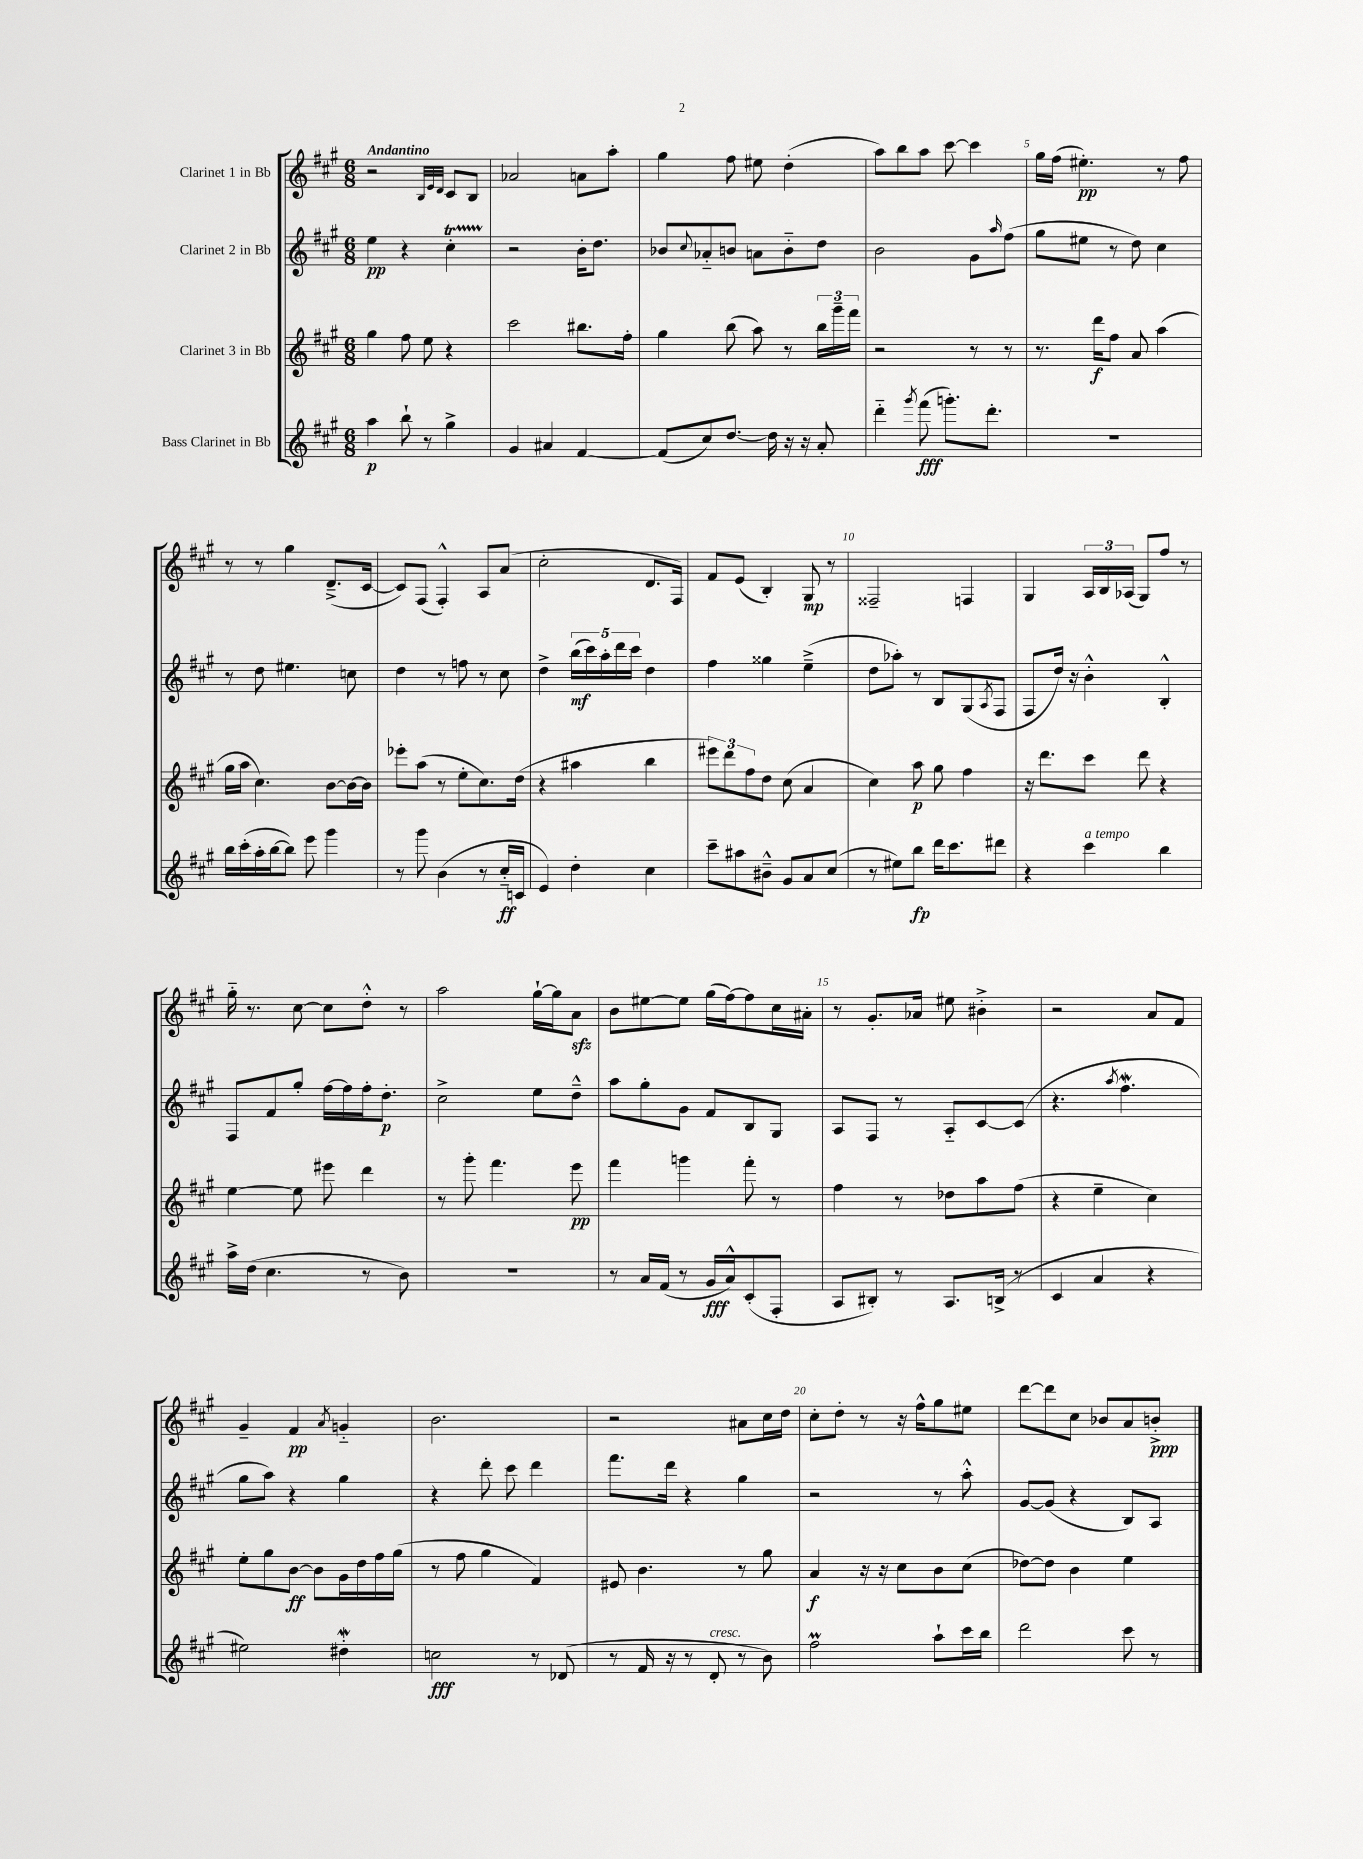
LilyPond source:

<<
\new StaffGroup <<
\new Staff = "s0" \with { instrumentName = "Clarinet 1 in Bb" } {
    \clef treble \key a \major \numericTimeSignature \time 6/8 \tempo "Andantino"
    r2 \grace { b32 e'32 d'32 } cis'8 b8 |
    aes'2 a'8 a''8-. |
    gis''4 fis''8 eis''8 d''4-.( |
    a''8) b''8 a''8 cis'''8~ cis'''4 |
    gis''16 fis''16( eis''4.-.\pp) r8 fis''8 |
    r8 r8 gis''4 d'8.--->( cis'16~ |
    cis'8) fis8( fis4-.-^) a8 a'8( |
    cis''2-. d'8. fis16) |
    fis'8 e'8( b4-.) gis8\mp r8 |
    fisis2-- f4 |
    gis4 \tuplet 3/2 { a16 b16 aes16( } gis8) fis''8 r8 |
    gis''16-_ r8. cis''8~ cis''8 d''8-.-^ r8 |
    a''2 gis''16~-! gis''16 a'8\sfz |
    b'8 eis''8~ eis''8 gis''16( fis''16~) fis''8 cis''16 ais'16-. |
    r8 gis'8.-. aes'16 eis''8 bis'4-.-> |
    r2 a'8 fis'8 |
    gis'4-- fis'4\pp \acciaccatura { a'8 } g'4-_ |
    b'2. |
    r2 ais'8 cis''16 d''16 |
    cis''8-. d''8-. r8 r16 fis''16-^ gis''8 eis''8 |
    d'''8~ d'''8 cis''8 bes'8 a'8 b'8-.->\ppp \bar "|." |
}
\new Staff = "s1" \with { instrumentName = "Clarinet 2 in Bb" } {
    \clef treble \key a \major \numericTimeSignature \time 6/8
    e''4\pp r4 cis''4-.\startTrillSpan |
    r2\stopTrillSpan b'16-. d''8. |
    bes'8 \appoggiatura { cis''8 } aes'8-_ b'8 a'8 b'8-_ d''8 |
    b'2 gis'8 \grace { a''16 } fis''8( |
    gis''8 eis''8 r8 d''8) cis''4 |
    r8 d''8 eis''4. c''8 |
    d''4 r8 f''8 r8 cis''8 |
    d''4-> \tuplet 5/4 { b''16\mf( cis'''16) a''16-. d'''16 cis'''16 } d''4 |
    fis''4 gisis''4 e''4--->( |
    d''8 aes''8-.) r8 b8 gis8( \acciaccatura { a8 } fis8 |
    fis8 d''16) r16 b'4-.-^ b4-.-^ |
    fis8 fis'8 gis''8-. fis''16~ fis''16 fis''16-. d''8.-.\p |
    cis''2-> e''8 d''8---^ |
    a''8 gis''8-. gis'8 fis'8 b8 gis8 |
    a8 fis8 r8 a8-_ cis'8~ cis'8( |
    r4. \acciaccatura { a''8 } fis''4.\mordent |
    gis''8 a''8) r4 gis''4 |
    r4 d'''8-. cis'''8 d'''4 |
    fis'''8. d'''16 r4 gis''4 |
    r2 r8 a''8-.-^ |
    gis'8~ gis'8( r4 b8) a8 \bar "|." |
}
\new Staff = "s2" \with { instrumentName = "Clarinet 3 in Bb" } {
    \clef treble \key a \major \numericTimeSignature \time 6/8
    gis''4 fis''8 e''8 r4 |
    cis'''2 bis''8. fis''16-. |
    gis''4 b''8( a''8) r8 \tuplet 3/2 { b''16 gis'''16-- fis'''16 } |
    r2 r8 r8 |
    r8. d'''16\f fis''8 a'8 a''4( |
    gis''16 a''16 cis''4.) b'8~ b'16~ b'16 |
    ees'''8-. a''8( r8 e''8-. cis''8.) d''16( |
    r4 ais''4 b''4 |
    \tuplet 3/2 { eis'''8) d'''8 fis''8 } d''8 cis''8( a'4 |
    cis''4) a''8\p gis''8 fis''4 |
    r16 d'''8. cis'''8 d'''8 r4 |
    e''4~ e''8 eis'''8 d'''4 |
    r8 gis'''8-. fis'''4. e'''8\pp |
    fis'''4 g'''4 fis'''8-. r8 |
    fis''4 r8 des''8 a''8 fis''8( |
    r4 e''4-- cis''4) |
    e''8-. gis''8 b'8~\ff b'8 gis'16 d''16 fis''16 gis''16( |
    r8 fis''8 gis''4 fis'4) |
    eis'8 b'4. r8 gis''8 |
    a'4\f r16 r16 cis''8 b'8 cis''8( |
    des''8~) des''8 b'4 e''4 \bar "|." |
}
\new Staff = "s3" \with { instrumentName = "Bass Clarinet in Bb" } {
    \clef treble \key a \major \numericTimeSignature \time 6/8
    a''4\p b''8-! r8 gis''4-> |
    gis'4 ais'4 fis'4~ |
    fis'8( cis''8) d''8.~ d''16 r16 r16 a'8-. |
    d'''4-_ \acciaccatura { gis'''8 } fis'''8\fff( g'''8.-.) d'''8.-. |
    R2. |
    b''16 cis'''16-.( a''16-. b''16~ b''8) e'''8 gis'''4 |
    r8 gis'''8 b'4( r8 cis''16-_\ff c'16 |
    e'4) d''4-. cis''4 |
    cis'''8-- ais''8 bis'8---^ gis'8 a'8 cis''8( |
    r8 eis''8) b''8\fp d'''16 cis'''8. dis'''8 |
    r4 cis'''4^\markup { \italic "a tempo" } b''4 |
    a''16-> d''16( cis''4. r8 b'8) |
    R2. |
    r8 a'16 fis'16( r8 gis'16\fff a'16-^) cis'8-.( fis8-. |
    a8 bis8-.) r8 a8. b16->( r8 |
    cis'4 a'4 r4 |
    eis''2) dis''4-.\mordent |
    c''2\fff r8 des'8( |
    r8 fis'16 r16 r8 d'8-.^\markup { \italic "cresc." } r8 b'8) |
    fis''2\prall a''8-! cis'''16 b''16 |
    d'''2 cis'''8 r8 \bar "|." |
}
>>
>>
\layout { \context { \Score \override BarNumber.break-visibility = ##(#f #t #t) barNumberVisibility = #(every-nth-bar-number-visible 5) } }
